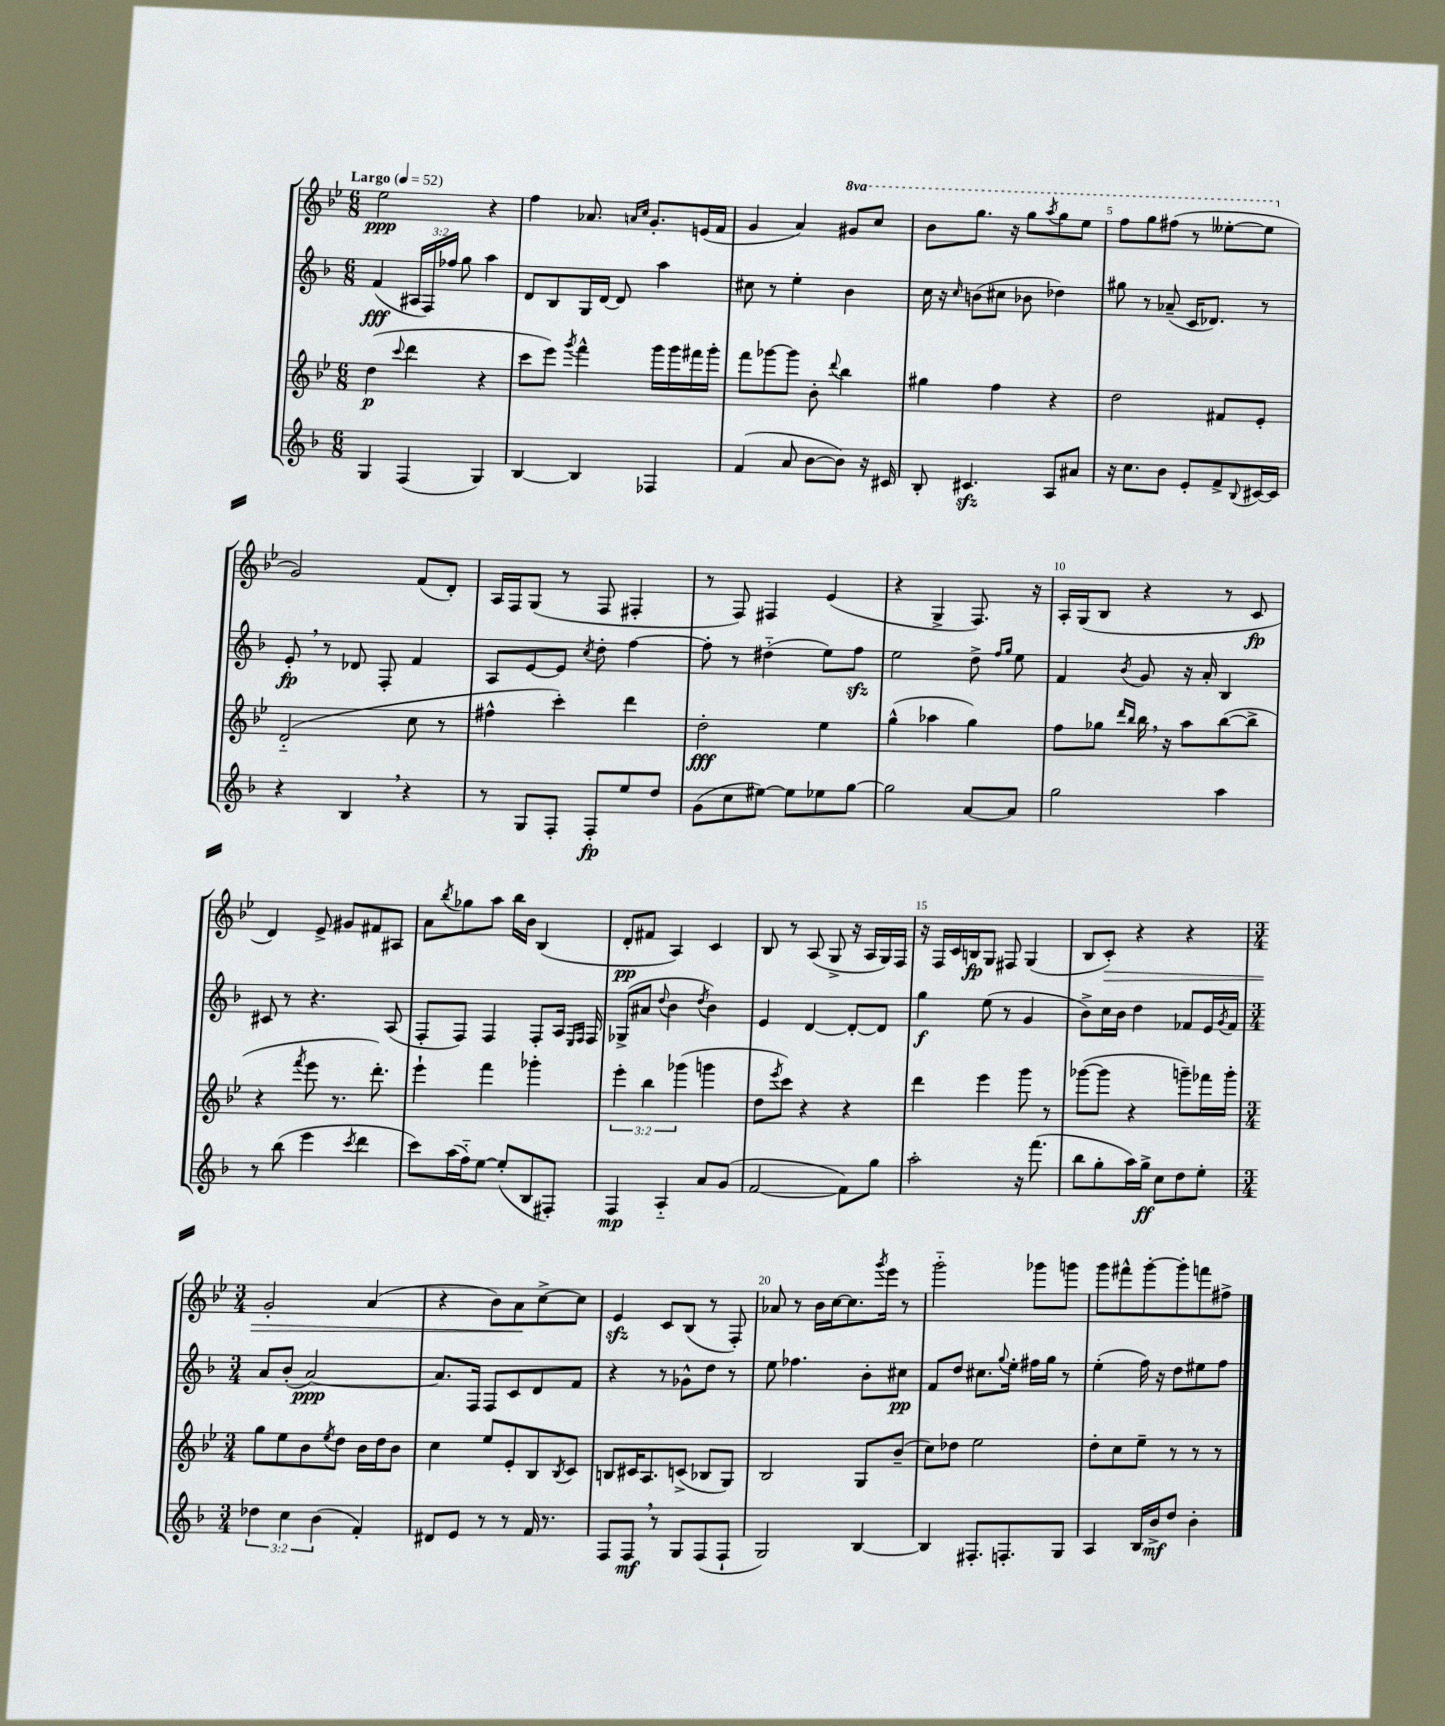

**kern	**kern	**kern	**kern
*staff4	*staff3	*staff2	*staff1
*clefG2	*clefG2	*clefG2	*clefG2
*k[b-]	*k[b-e-]	*k[b-]	*k[b-e-]
*M6/8	*M6/8	*M6/8	*M6/8
*MM52	*MM52	*MM52	*MM52
4G	(4dd	(4f	2ee-
.	8qqccc	.	.
(4F	4ddd	24A#	.
.	.	24F)	.
.	.	24ff-	.
.	.	8gg	.
4G)	4r	4aa	4r
=	=	=	=
[4B-	8ccc	8d	4ff
.	8eee-)	8B-	.
.	8qggg	.	.
4B-]	4fff^^	16G	8.a-
.	.	[16d	.
.	.	8d]	.
.	.	.	16qqa
.	.	.	16qqcc
.	.	.	8.g'
4F-	16ggg	4aa	.
.	16ggg	.	.
.	16fff#	.	(16e
.	16ggg'	.	16f
=	=	=	=
(4f	8fff	8cc#	4g
.	[8ggg-	8r	.
8a	8ggg-]	4ee'	4a)
[8b-	8b-'	.	.
.	8qqddd	.	.
8b-])	4bb-	4b-	8gg#
16r	.	.	8ccc
16c#	.	.	.
=	=	=	=
8B-'	4gg#	16cc	8bb-
.	.	16r	.
.	.	16qqcc	.
4.c#	.	(8b	8.ggg
.	4ff	8cc#	.
.	.	.	16r
.	.	8b-	8ggg
.	.	.	8qaaa
8A	4r	4dd-)	8ggg
8a#	.	.	8eee-
=	=	=	=
16r	2dd	8gg#	8fff
8.cc	.	.	.
.	.	8r	8ggg
8b-	.	(8a-~	(8fff#
8e'	.	16c	8r
.	.	8.d-)	.
8f^	8f#	.	[8eee--'
8qqB-	.	.	.
[16c#	8e-'	8r	8eee--]
16c#]	.	.	.
=	=	=	=
4r	(2d'~	8e'	2g)
.	.	8r	.
4B-	.	8d-	.
.	.	8F'	.
4r	8cc	4f	(8f
.	8r	.	8d')
=	=	=	=
8r	4ff#^^	8A	16A
.	.	.	16F
8G	.	[8e	(8G
8F'	4ccc')	8e]	8r
.	.	8qcc	.
8F'	.	8dd'	8F
8ee	4ddd	[4ff	4F#'
8dd	.	.	.
=	=	=	=
(8g	2dd'	8ff']	8r
8cc	.	8r	8F)
[8ee#)	.	(4dd#'~	4F#
8ee#]	.	.	.
8ee-	4ee-	8ee)	(4e-
[8gg	.	8ff	.
=	=	=	=
2gg]	(4gg^^	2ee	4r
.	4aa-	.	4G^
[8a	4gg)	8dd^	8.F)
.	.	16qqff	.
.	.	16qqgg	.
8a]	.	8ee	.
.	.	.	16r
=	=	=	=
2gg	8ff	4f	16A'
.	.	.	(16G
.	8gg-	.	8B-
.	16qqddd	.	.
.	16qqbb-	8qb-	.
.	16bb-	8g	4r
.	16r	.	.
.	8aa	16r	.
.	.	16a'	.
4aa	([8bb-	4B-	8r
.	8bb-^]	.	8c
=	=	=	=
8r	4r	8c#	4d)
(8bb-	.	8r	.
.	8qfff	.	.
4eee	8eee-	4.r	8e-^
.	8.r	.	8g#
8qccc	.	.	.
4ddd	.	.	8f#
.	8.ddd')	.	.
.	.	(8A	8A#
=	=	=	=
8ccc)	4eee-`	8F'	8a
.	.	.	8qbb-
(16aa	.	8F)	8gg-
16ff'~)	.	.	.
[8ee	4fff	4F	8aa
(8ee']	.	.	16bb-
.	.	.	16b-
8B-	4ggg-'	8F'	(4B-
8F#')	.	16A	.
.	.	16qqE	.
.	.	16qqF	.
.	.	16F	.
=	=	=	=
4F	6eee-'	(8G-^	8d'
.	.	8a#	8f#
.	6bb-	.	.
.	.	8qqdd	.
4A'~	.	4b-	4A)
.	(6ggg-	.	.
.	.	8qdd	.
8a	4ggg	4b-)	4c
(8g	.	.	.
=	=	=	=
[2f	8dd	4e	8B-
.	8qeee-	.	.
.	8ccc)	.	8r
.	4r	[4d	(8A
.	.	.	8G^
8f])	4r	8d'_	16r
.	.	.	16A
8gg	.	8d]	16G)
.	.	.	16F
=	=	=	=
2aa'	4ddd	4gg	16r
.	.	.	16F
.	.	.	16c
.	.	.	16B
.	4eee-	(8ee	8G
.	.	8r	8F#
16r	8ggg	4g	(4G
(8.fff	.	.	.
.	8r	.	.
=	=	=	=
8bb-	([8ggg-	8b-^)	8B-
8gg'	8ggg-]	16cc	8c')
.	.	16b-	.
16aa)	4r	4dd	4r
16gg^	.	.	.
8cc	.	.	.
8dd	8ggg~)	8f-	4r
8ee'	16fff-	16e	.
.	.	8qg	.
.	16ggg'	16f-	.
=	=	=	=
*M3/4	*M3/4	*M3/4	*M3/4
6dd-	8gg	8a	2g'
.	8ee-	(8b-'	.
6cc	.	.	.
.	8b-	[2a)	.
(6b-	.	.	.
.	8qee-	.	.
.	8dd	.	.
4f')	16b-	.	(4a
.	16dd	.	.
.	8b-	.	.
=	=	=	=
8d#	4cc	8.a]	4r
8e	.	.	.
.	.	16F	.
8r	8ee-	8F	8b-)
8r	8e-'	8c	8a
16f	8B-	8d	[8cc^
8.r	.	.	.
.	8qB-	.	.
.	8c	8f	8cc]
=	=	=	=
8F	8B	4r	4e-
8F	16c#	.	.
.	8.A	.	.
8r	.	8r	8c
8G	(8c^	8g-^^	(8B-
(8F	8B-	8dd	8r
8F`	8G)	8r	8F')
=	=	=	=
2G)	2B-	8ee	8a-
.	.	4.ff-	8r
.	.	.	16b-
.	.	.	[16cc
.	.	.	8.cc]
[4B-	8G	8b-'	.
.	.	.	8qggg
.	.	.	16eee-
.	(8b-~	8cc#	8r
=	=	=	=
4B-]	8cc)	8f	2ggg'~
.	8dd-	8dd	.
8.F#'	2ee-	8.cc#	.
.	.	8qqgg	.
8.F'	.	16ee'	.
.	.	16ff#	8ggg-
.	.	16gg	.
8G	.	8r	8ggg
=	=	=	=
4A	8dd'	(4ee'	8ggg
.	8cc	.	8fff#^^
16B-	8ee-~	16ff)	[8ggg'
16b-^	.	16r	.
8dd	8r	8dd	8ggg']
4b-'	8r	8ee#	8fff
.	8r	8ff	8ff#^
==	==	==	==
*-	*-	*-	*-
